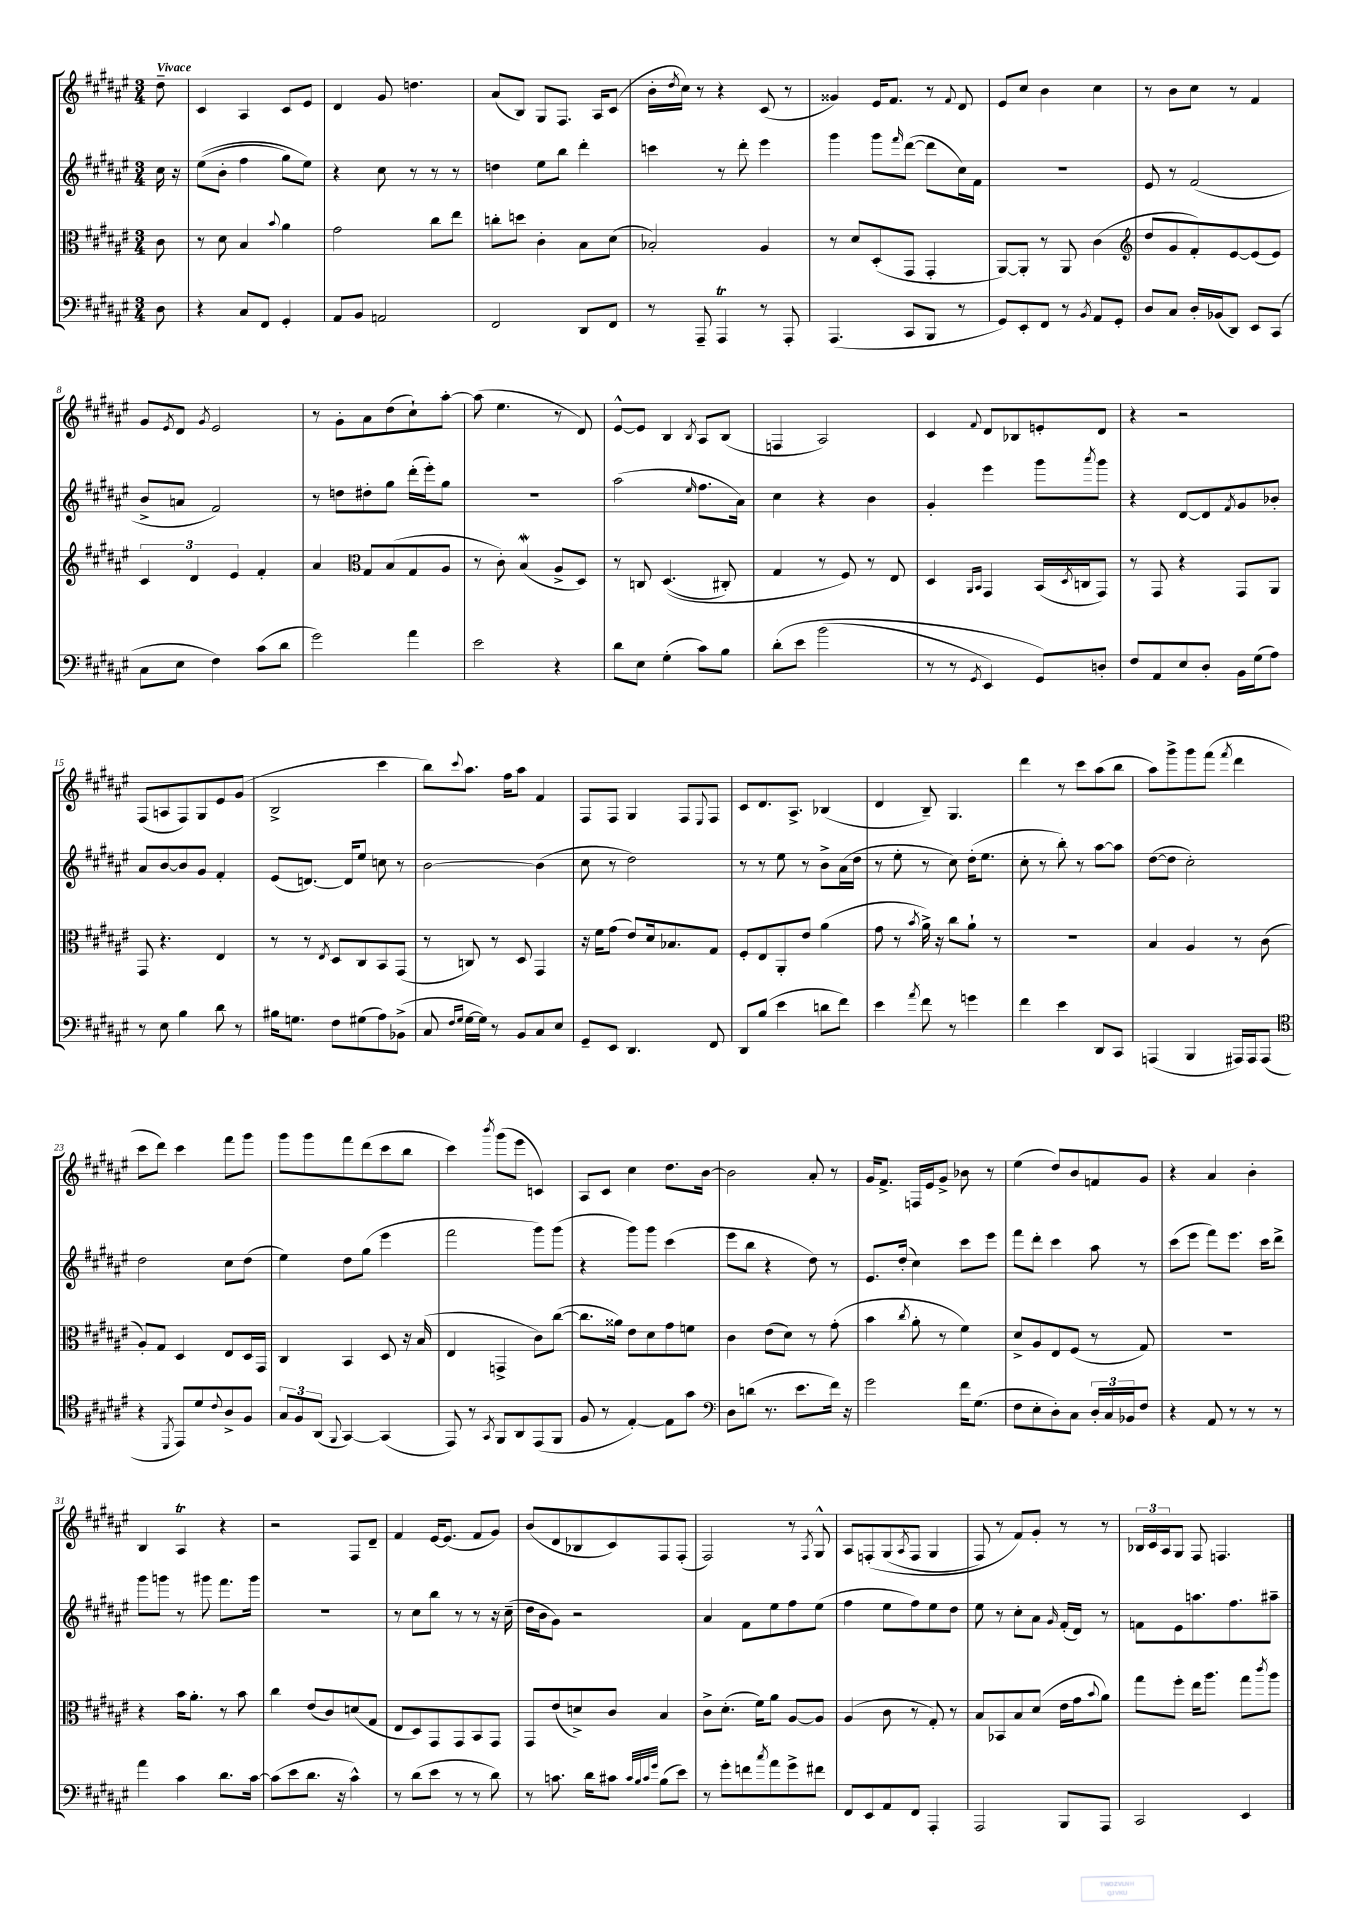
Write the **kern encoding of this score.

**kern	**kern	**kern	**kern
*staff4	*staff3	*staff2	*staff1
*clefF4	*clefC3	*clefG2	*clefG2
*k[f#c#g#d#a#e#]	*k[f#c#g#d#a#e#]	*k[f#c#g#d#a#e#]	*k[f#c#g#d#a#e#]
*M3/4	*M3/4	*M3/4	*M3/4
8D#	8c#	16cc#	8dd#~
.	.	16r	.
=	=	=	=
4r	8r	&((8ee#	4c#
.	8d#	8b'	.
8C#	4B	4ff#	4A#
8FF#	.	.	.
.	8qqb	.	.
4GG#'	4a#	8gg#)	8c#
.	.	8ee#&)	8e#
=	=	=	=
8AA#	2g#	4r	4d#
8BB	.	.	.
2AA	.	8cc#	8g#
.	.	8r	4.dd
.	8cc#	8r	.
.	8ee#	8r	.
=	=	=	=
2FF#	8cc'	4dd	(8a#
.	8dd	.	8B)
.	4c#'	8ee#	8G#
.	.	8bb	8.F#
8DD#	8B	4ddd#'	.
.	.	.	16A#
8FF#	(8d#	.	(8c#
=	=	=	=
8r	2B-')	4ccc	16b'
.	.	.	8qdd#
.	.	.	16cc#)
8AAA#~	.	.	8r
4AAA#	.	8r	4r
.	.	8ddd#'	.
8r	4A#	4eee#	(8c#
8AAA#'	.	.	8r
=	=	=	=
(4.AAA#	8r	4ggg#	4g##)
.	8d#	.	.
.	(8D#'	8ggg#	16e#
.	.	.	8.f#
.	.	16qqfff#	.
8CC#	8GG#	([8ddd#	.
8BBB	4GG#'	8ddd#]	8r
.	.	.	8qqf#
8r	.	16cc#)	8d#
.	.	16f#	.
=	=	=	=
8GG#)	[8AA#)	2.r	8e#
8EE#'	8AA#']	.	8cc#
8FF#	8r	.	4b
8r	8AA#	.	.
8qBB	.	.	.
8AA#	(4c#	.	4cc#
8GG#'	.	.	.
=	=	=	=
*	*clefG2	*	*
8D#	8dd#	8e#	8r
8C#	8g#	8r	8b
16D#'	8f#')	(2f#	8cc#
(16BB-	.	.	.
8DD#)	[8e#	.	8r
8EE#	(8e#]	.	4f#
(8CC#	8e#)	.	.
=	=	=	=
8C#	6c#	8b^	8g#
.	.	.	8qe#
8E#	.	8a	8d#
.	6d#	.	.
.	.	.	8qg#
4F#)	.	2f#)	2e#
.	6e#	.	.
(8c#	4f#'	.	.
8d#	.	.	.
=	=	=	=
2g#)	4a#	8r	8r
.	.	8dd	8g#'
*	*clefC3	*	*
.	8G#	8dd#'	8a#
.	(8B	8gg#	(8dd#
4a#	8G#	(16ddd#'	8cc#`)
.	.	16eee#')	.
.	8A#	8gg#	[8aa#'
=	=	=	=
2e#	8r	2.r	(8aa#]
.	8c#')	.	4.ee#
.	(4B	.	.
4r	8A#^	.	8r
.	8D#)	.	8d#)
=	=	=	=
8d#	8r	(2aa#	[8e#^^
8E#	8C	.	8e#]
(4G#'	&((4.D#	.	4B
.	.	16qqee#	8qB
8c#)	.	8.ff#	8A#
8B	8C#')	.	(8B
.	.	16a#)	.
=	=	=	=
&(8d#'	4G#	4cc#	4F
8e#	.	.	.
(2b	8r	4r	2A#)
.	8F#&)	.	.
.	8r	4b	.
.	8E#	.	.
=	=	=	=
8r	4D#	4g#'	4c#
8r	.	.	.
.	16qqAA#	.	.
8qGG#	16qqBB	.	8qqf#
4EE#)	4GG#	4eee#	8d#
.	.	.	8B-
8GG#&)	(16BB	8ggg#	8e'
.	8qD#	.	.
.	16C	.	.
.	.	8qaaa#	.
8D'	8GG#)	8ggg#	8d#
=	=	=	=
8F#	8r	4r	4r
8AA#	8GG#	.	.
8E#	4r	[8d#	2r
8D#'	.	8d#]	.
.	.	8qf#	.
16BB	8GG#	8g#	.
(16G#	.	.	.
8A#)	8AA#	8b-'	.
=	=	=	=
8r	8GG#	8a#	(8F#
8E#	4.r	[8b	8A
4B	.	8b]	8F#)
.	.	8g#	8G#
8d#	4E#	4f#'	8e#
8r	.	.	(8g#
=	=	=	=
16B#	8r	(8e#	2B^
8.G	.	.	.
.	8r	[8.d)	.
.	8qE#	.	.
8F#	8D#	.	.
.	.	16d]	.
(8G#	8C#	8ee#	.
8A#)	8BB	8cc	4ccc#
(8BB-^	(8GG#	8r	.
=	=	=	=
8C#	8r	[2b	8bb)
16qqF#	.	.	.
16qqG#	.	.	8qqccc#
[16G#	8C)	.	8.aa#
16G#])	.	.	.
8r	8r	.	.
.	.	.	16ff#
8BB	8D#	.	8aa#
8C#	4GG#	(4b]	4f#
8E#	.	.	.
=	=	=	=
8GG#~	16r	8cc#	8F#
.	16f#	.	.
8EE#	(8g#	8r	8F#
4.DD#	8e#)	2dd#)	4G#
.	16d#	.	.
.	8.B-	.	.
.	.	.	8F#
.	.	.	8qqE#
8FF#	8G#	.	8F#
=	=	=	=
8DD#	8F#'	8r	8c#
(8B	8E#	8r	8.d#
4e#	8AA#'	8ee#	.
.	.	.	8.A#^
.	8e#	8r	.
8d	(4a#	8b^	(4B-
8f#)	.	(16a#	.
.	.	16dd#	.
=	=	=	=
4e#	8g#	8r	4d#
.	8r	8ee#'	.
8qa#	8qb	.	.
8f#	16a#^)	8r	8B~)
.	16r	.	.
8r	8cc#	8cc#)	4.G#
4g	8a#`	(16dd#'	.
.	.	8.ee#	.
.	8r	.	.
=	=	=	=
4f#	2.r	8cc#'	4ddd#
.	.	8r	.
4e#	.	8bb')	8r
.	.	8r	8ccc#
8DD#	.	[8aa#	(8aa#
8CC#	.	8aa#]	8bb
=	=	=	=
(4AAA	4B	([8dd#	8aa#)
.	.	8dd#]	8ggg#^
4BBB	4A#	2cc#')	8ggg#
.	.	.	(8fff#
.	.	.	8qfff#
16AAA#)	8r	.	4ddd#
16AAA#	.	.	.
(8AAA#	(8c#	.	.
=	=	=	=
*clefC4	*	*	*
4r	8A#')	2dd#	8ccc#
.	8G#	.	8ddd#)
8qDD#	.	.	.
8EE#)	4D#	.	4ccc#
8d#	.	.	.
8qqc#	.	.	.
8A#^	8E#	8cc#	8fff#
8F#	16D#	(8dd#	8ggg#
.	16GG#	.	.
=	=	=	=
12G#	4C#	4ee#)	8ggg#
12F#	.	.	.
.	.	.	8ggg#
(12AA#	.	.	.
8qqFF#	.	.	.
[4GG#)	4BB	8dd#	8fff#
.	.	(8gg#	(8ddd#
(4GG#]	8D#	4eee#	8ccc#
.	16r	.	8bb
.	(16B	.	.
=	=	=	=
8EE#)	4E#	2fff#	4ccc#)
8r	.	.	.
8qGG#	.	.	8qbbb
8FF#	4GG^	.	(8ggg#
8AA#	.	.	8eee#
(8EE#	8c#)	8ggg#)	4c)
8FF#	([8cc#	(8ggg#	.
=	=	=	=
8F#	8.cc#]	4r	8A#
8r	.	.	8c#
.	16a##)	.	.
[4E#')	8e#	8ggg#)	4cc#
.	8d#	8ggg#	.
8E#]	8g#	(4ccc#	8.dd#
8g#	8f	.	.
.	.	.	[16b
=	=	=	=
*clefF4	*	*	*
8D#	4c#	8eee#	2b]
(8d	.	8bb	.
8.r	(8e#	4r	.
.	8d#)	.	.
8.e#	.	.	.
.	8r	8dd#)	8a#'
16f#)	(8g#'	8r	8r
16r	.	.	.
=	=	=	=
2g#	4b	8.e#	16g#
.	.	.	8.f#^
.	.	(16dd#'	.
.	8qcc#	.	.
.	8a#'	4cc#)	16F
.	.	.	16e#
.	8r	.	8g#^
16f#	4f#)	8ccc#	8b-
(8.G#	.	.	.
.	.	8eee#	8r
=	=	=	=
8F#	8d#^	8fff#	(4ee#
8E#'	8A#	8ddd#'	.
8D#')	8E#	4ccc#	8dd#)
8C#	(8F#	.	8b
24D#'	8r	8aa#	8f
24C#	.	.	.
24BB-	.	.	.
8F#	8G#)	8r	8g#
=	=	=	=
4r	2.r	(8ccc#	4r
.	.	8eee#	.
8AA#	.	8fff#)	4a#
8r	.	8.eee#	.
8r	.	.	4b'
.	.	16ccc#	.
8r	.	8ddd#^	.
=	=	=	=
4a#	4r	8ggg#	4B
.	.	8ggg	.
4c#	16b	8r	4A#
.	8.a#'	.	.
.	.	8ggg#	.
8.d#	8r	8.fff#	4r
.	8b	.	.
[16c#	.	16ggg#	.
=	=	=	=
(8c#]	4cc#	2.r	2r
8e#	.	.	.
8.d#	(8e#	.	.
.	8c#)	.	.
16r	.	.	.
4c#^^)	(8d	.	8F#
.	8G#	.	8d#~
=	=	=	=
8r	8E#	8r	4f#
(8d#	8D#)	8cc#	.
8e#	8GG#	8bb	[16e#
.	.	.	(8.e#]
8r	8GG#	8r	.
8r	8BB	8r	8f#
8d#)	8GG#	16r	8g#)
.	.	(16cc#~	.
=	=	=	=
8r	8GG#	16dd#	(8b
.	.	16b	.
8.c	(8e#	8g#)	8d#
.	8d^)	2r	8B-
16d#	.	.	.
8c#	8c#	.	8c#)
32qqc#	.	.	.
32qqB	.	.	.
32qqc#	.	.	.
32qqg#	.	.	.
(8B	4B	.	8F#
8e#)	.	.	(8F#'
=	=	=	=
8r	8c#^	4a#	2F#)
8g#'	(8.d#'	.	.
8f	.	8f#	.
.	16f#)	.	.
8qcc#	.	.	.
8a#	8a#	8ee#	.
8g#^	[8A#	8ff#	8r
.	.	.	8qF#
8f#	8A#]	(8ee#	8G#^^
=	=	=	=
8FF#	(4A#	4ff#	8A#
8EE#	.	.	&(8F'
8AA#	8c#	8ee#	(8G#
.	.	.	8qA#
8FF#	8r	8ff#)	8F
4AAA#'	8G#')	8ee#	4G#
.	8r	8dd#	.
=	=	=	=
2AAA#	8B	8ee#	8F#)
.	8BB-	8r	8r
.	8B	8cc#'	8f#&)
.	(8d#	8a#	8g#'
.	.	16qqg#	.
8BBB	16e#	(16f#'	8r
.	16g#	16d#)	.
.	8qqb	.	.
8AAA#	8a#)	8r	8r
=	=	=	=
2CC#	8gg#	8f	24B-
.	.	.	24c#
.	.	.	24A#
.	8ff#'	8e#	8G#
.	16ee#	8.aa	8F#
.	8.aa#	.	.
.	.	.	4.F
.	.	8.ff#	.
4EE#	8gg#	.	.
.	8qccc#	.	.
.	8aa#	8aa#~	.
==	==	==	==
*-	*-	*-	*-
